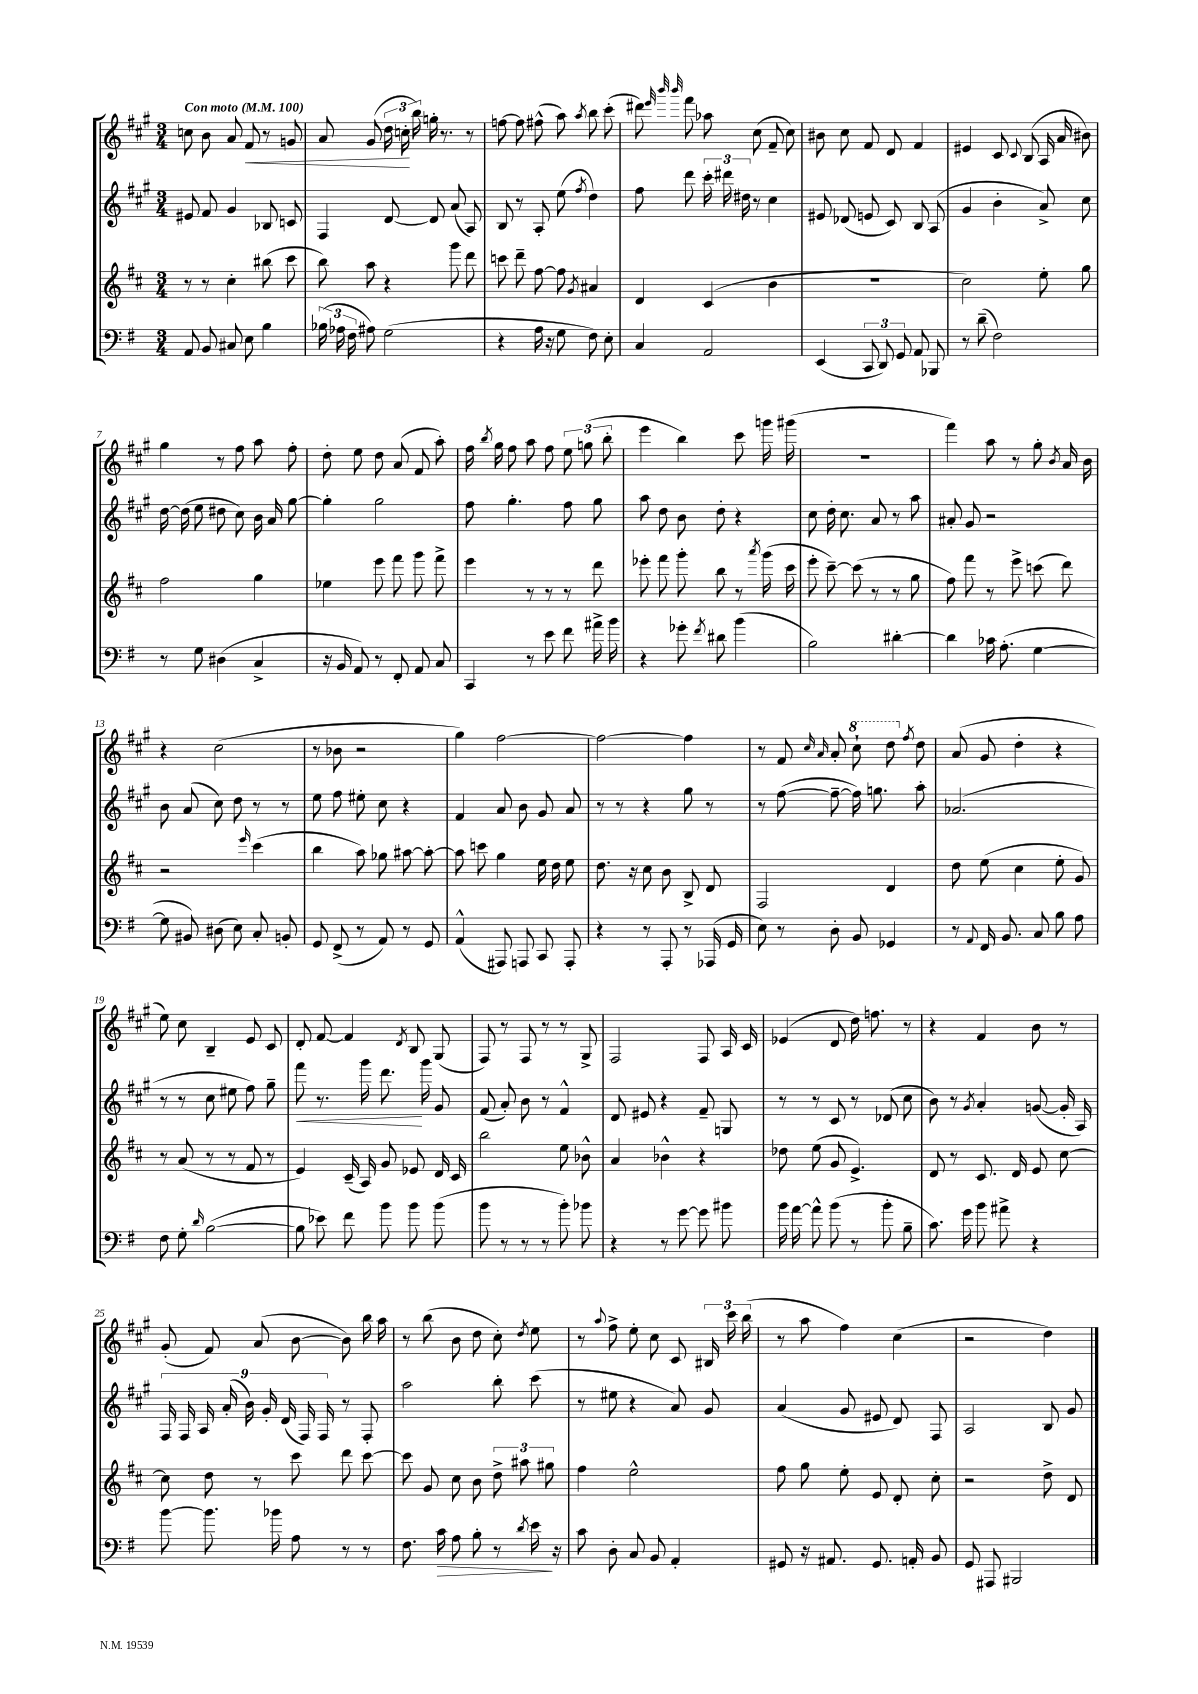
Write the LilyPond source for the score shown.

<<
\new StaffGroup <<
\new Staff = "s0" {
    \clef treble \key a \major \numericTimeSignature \time 3/4 \tempo "Con moto" 4 = 100
    \autoBeamOff c''8 b'8 a'8 fis'8\< r8 g'8 |
    a'8 gis'8( \tuplet 3/2 { d''16 c''16-.\! b''16) } g''16-. r8. r8 |
    f''8~ f''8 fis''8-^( a''8) \acciaccatura { a''8 } b''8 cis'''8-.( |
    dis'''8) \grace { e'''32 b'''32 b'''32 } fis'''8 aes''8 cis''8( fis'8-- cis''8) |
    bis'8 cis''8 fis'8 d'8 fis'4 |
    eis'4 cis'8 \appoggiatura { cis'8 } b8( a16 a'16 bis'8) |
    gis''4 r8 fis''8 a''8 fis''8-. |
    d''8-. e''8 d''8 a'8( fis'8 a''8-.) |
    fis''16 \acciaccatura { b''8 } gis''16 fis''8 a''8 fis''8 \tuplet 3/2 { e''8 g''8( b''8-. } |
    e'''4 b''4) cis'''8 g'''16 gis'''16( |
    R2. |
    fis'''4) a''8 r8 gis''8-. \acciaccatura { b'8 } a'16 b'16 |
    r4 cis''2( |
    r8 bes'8 r2 |
    gis''4) fis''2~ |
    fis''2~ fis''4 |
    r8 fis'8 \grace { cis''16 a'16 } a'8-. \ottava #1 cis'''8-! d'''8 \ottava #0 \acciaccatura { fis''8 } d''8 |
    a'8( gis'8 d''4-. r4 |
    e''8) cis''8 b4-- e'8 cis'8 |
    d'8-. fis'8~ fis'4 \acciaccatura { d'8 } b8 gis8( |
    fis8) r8 fis8 r8 r8 gis8-> |
    fis2 fis8 a16 cis'16 |
    ees'4( d'8 d''16) f''8. r8 |
    r4 fis'4 b'8 r8 |
    gis'8-.( fis'8) a'8( b'8~ b'8) b''16 a''16 |
    r8 b''8( b'8 d''8 cis''8-.) \acciaccatura { d''8 } e''8 |
    r8 \appoggiatura { a''8 } fis''8-> e''8-. cis''8 cis'8 \tuplet 3/2 { bis16 cis'''16 b''16( } |
    r8 a''8 fis''4) cis''4( |
    r2 d''4) \bar "|." |
}
\new Staff = "s1" {
    \clef treble \key a \major \numericTimeSignature \time 3/4
    \autoBeamOff eis'8 fis'8 gis'4 bes8 c'8 |
    fis4 d'8~ d'8 a'8( a8) |
    b8 r8 a8-. e''8( \acciaccatura { fis''8 } d''4) |
    fis''8 d'''8 \tuplet 3/2 { cis'''16-. dis'''16 dis''16 } r8 cis''4 |
    eis'8 des'8( e'8 cis'8) b8 a8( |
    gis'4 b'4-. a'8->) cis''8 |
    d''16~ d''16( e''8 dis''8 cis''8) b'16 a'16 gis''8~ |
    gis''4-. gis''2 |
    fis''8 gis''4.-. fis''8 gis''8 |
    a''8 d''8 b'8 d''8-. r4 |
    cis''8 d''16-. cis''8. a'8 r8 a''8 |
    ais'8-. gis'8 r2 |
    b'8 a'8( cis''8) d''8 r8 r8 |
    e''8 fis''8 eis''8-. cis''8 r4 |
    fis'4 a'8 b'8 gis'8 a'8 |
    r8 r8 r4 gis''8 r8 |
    r8 fis''8~( fis''8~-- fis''16) g''8. a''8-. |
    aes'2.( |
    r8 r8 cis''8 eis''8 fis''8) gis''8-- |
    fis'''8\< r8. gis'''16 d'''8.\! gis'''16 gis'8 |
    fis'8( a'8-.) b'8 r8 fis'4-^ |
    d'8 eis'8 r4 fis'8-- g8 |
    r8 r8 cis'8 r8 des'8( cis''8 |
    b'8) r8 \acciaccatura { gis'8 } a'4-. g'8~( g'16-. a16) |
    \tuplet 9/8 { fis16 fis16 a16 a'16-.( b'16) gis'16-. d'16( fis16) fis16 } r8 fis8-. |
    a''2 b''8-. cis'''8( |
    r8 eis''8 r4 a'8) gis'8 |
    a'4( gis'8 eis'8 d'8) fis8 |
    a2 b8 gis'8 \bar "|." |
}
\new Staff = "s2" {
    \clef treble \key d \major \numericTimeSignature \time 3/4
    \autoBeamOff r8 r8 cis''4-. bis''8( cis'''8 |
    b''8) a''8 r4 g'''8 d'''8 |
    c'''8 d'''8-- fis''8~ fis''8 \acciaccatura { g'8 } ais'4 |
    d'4 cis'4( b'4 |
    R2. |
    cis''2) e''8-. g''8 |
    fis''2 g''4 |
    ees''4 e'''8 fis'''8 g'''8 fis'''8-> |
    e'''4 r8 r8 r8 d'''8 |
    ees'''8-. fis'''8 g'''8-. b''8 r8 \acciaccatura { a'''8 } g'''16( cis'''16 |
    e'''8-. cis'''8~--) cis'''8( r8 r8 g''8 |
    fis''8) fis'''8 r8 e'''8-> c'''8( d'''8) |
    r2 \grace { e'''16 } cis'''4( |
    b''4 a''8) ges''8 ais''8~ ais''8~-. |
    ais''8 c'''8 g''4 e''16 d''16 e''8 |
    d''8. r16 cis''8 b'8 b8-> d'8 |
    fis2 d'4 |
    d''8 e''8( cis''4 e''8-. g'8) |
    r8 a'8( r8 r8 fis'8 r8 |
    e'4) cis'16--( a16) g'8 ees'8 d'16 cis'16 |
    b''2 e''8 bes'8-^ |
    a'4 bes'4-^ r4 |
    des''8 e''8( g'8 e'4.->) |
    d'8 r8 cis'8. d'16 e'8 cis''8~ |
    cis''8 d''8 r8 cis'''8 d'''8 cis'''8~ |
    cis'''8 g'8 cis''8 b'8 \tuplet 3/2 { d''8-> ais''8 gis''8 } |
    fis''4 e''2-^ |
    fis''8 g''8 e''8-. e'8 d'8-. cis''8-. |
    r2 d''8-> d'8 \bar "|." |
}
\new Staff = "s3" {
    \clef bass \key g \major \numericTimeSignature \time 3/4
    \autoBeamOff a,8 b,8 cis8 e8 b4 |
    \tuplet 3/2 { bes16( aes16 fis16 } ais8) g2( |
    r4 a16 r16 g8 fis8) e8-. |
    c4 a,2 |
    e,4( \tuplet 3/2 { c,8 d,8) g,8 } a,8 bes,,8 |
    r8 d'8--( fis2) |
    r8 g8 dis4( c4-> |
    r16 b,16 a,8) r8 fis,8-. a,8 c8 |
    c,4 r8 e'8 fis'8 ais'16-> b'16 |
    r4 ges'8-. \acciaccatura { fis'8 } dis'8 b'4( |
    b2) dis'4~-. |
    dis'4 ces'16 a8.-.( g4~ |
    g8 bis,8) dis8( e8) c8-. b,8-. |
    g,8 fis,8->( r8 a,8) r8 g,8 |
    a,4-^( ais,,8) a,,8 c,8 a,,8-. |
    r4 r8 a,,8-. r8 aes,,16( g,16 |
    e8) r8 d8-. b,8 ges,4 |
    r8 \appoggiatura { a,8 } fis,16 b,8. c8 b8 a8 |
    fis8 g8-. \grace { d'16 } b2~( |
    b8 ees'8) fis'8 b'8 b'8 b'8( |
    b'8 r8 r8 r8 b'8-.) bes'8 |
    r4 r8 g'8~ g'8 bis'8 |
    b'16 a'16~ a'8-^ b'8( r8 b'8-. b8-- |
    c'8.) g'16 b'8 ais'8-> r4 |
    b'8~ b'8. bes'16 a8 r8 r8 |
    fis8. c'16\> a8 b8-. r8 \acciaccatura { d'8 } e'16\! r16 |
    c'8 d8-. c8 b,8 a,4-. |
    gis,8 r16 ais,8. gis,8. a,16-. b,8 |
    g,8 ais,,8 bis,,2 \bar "|." |
}
>>
>>
